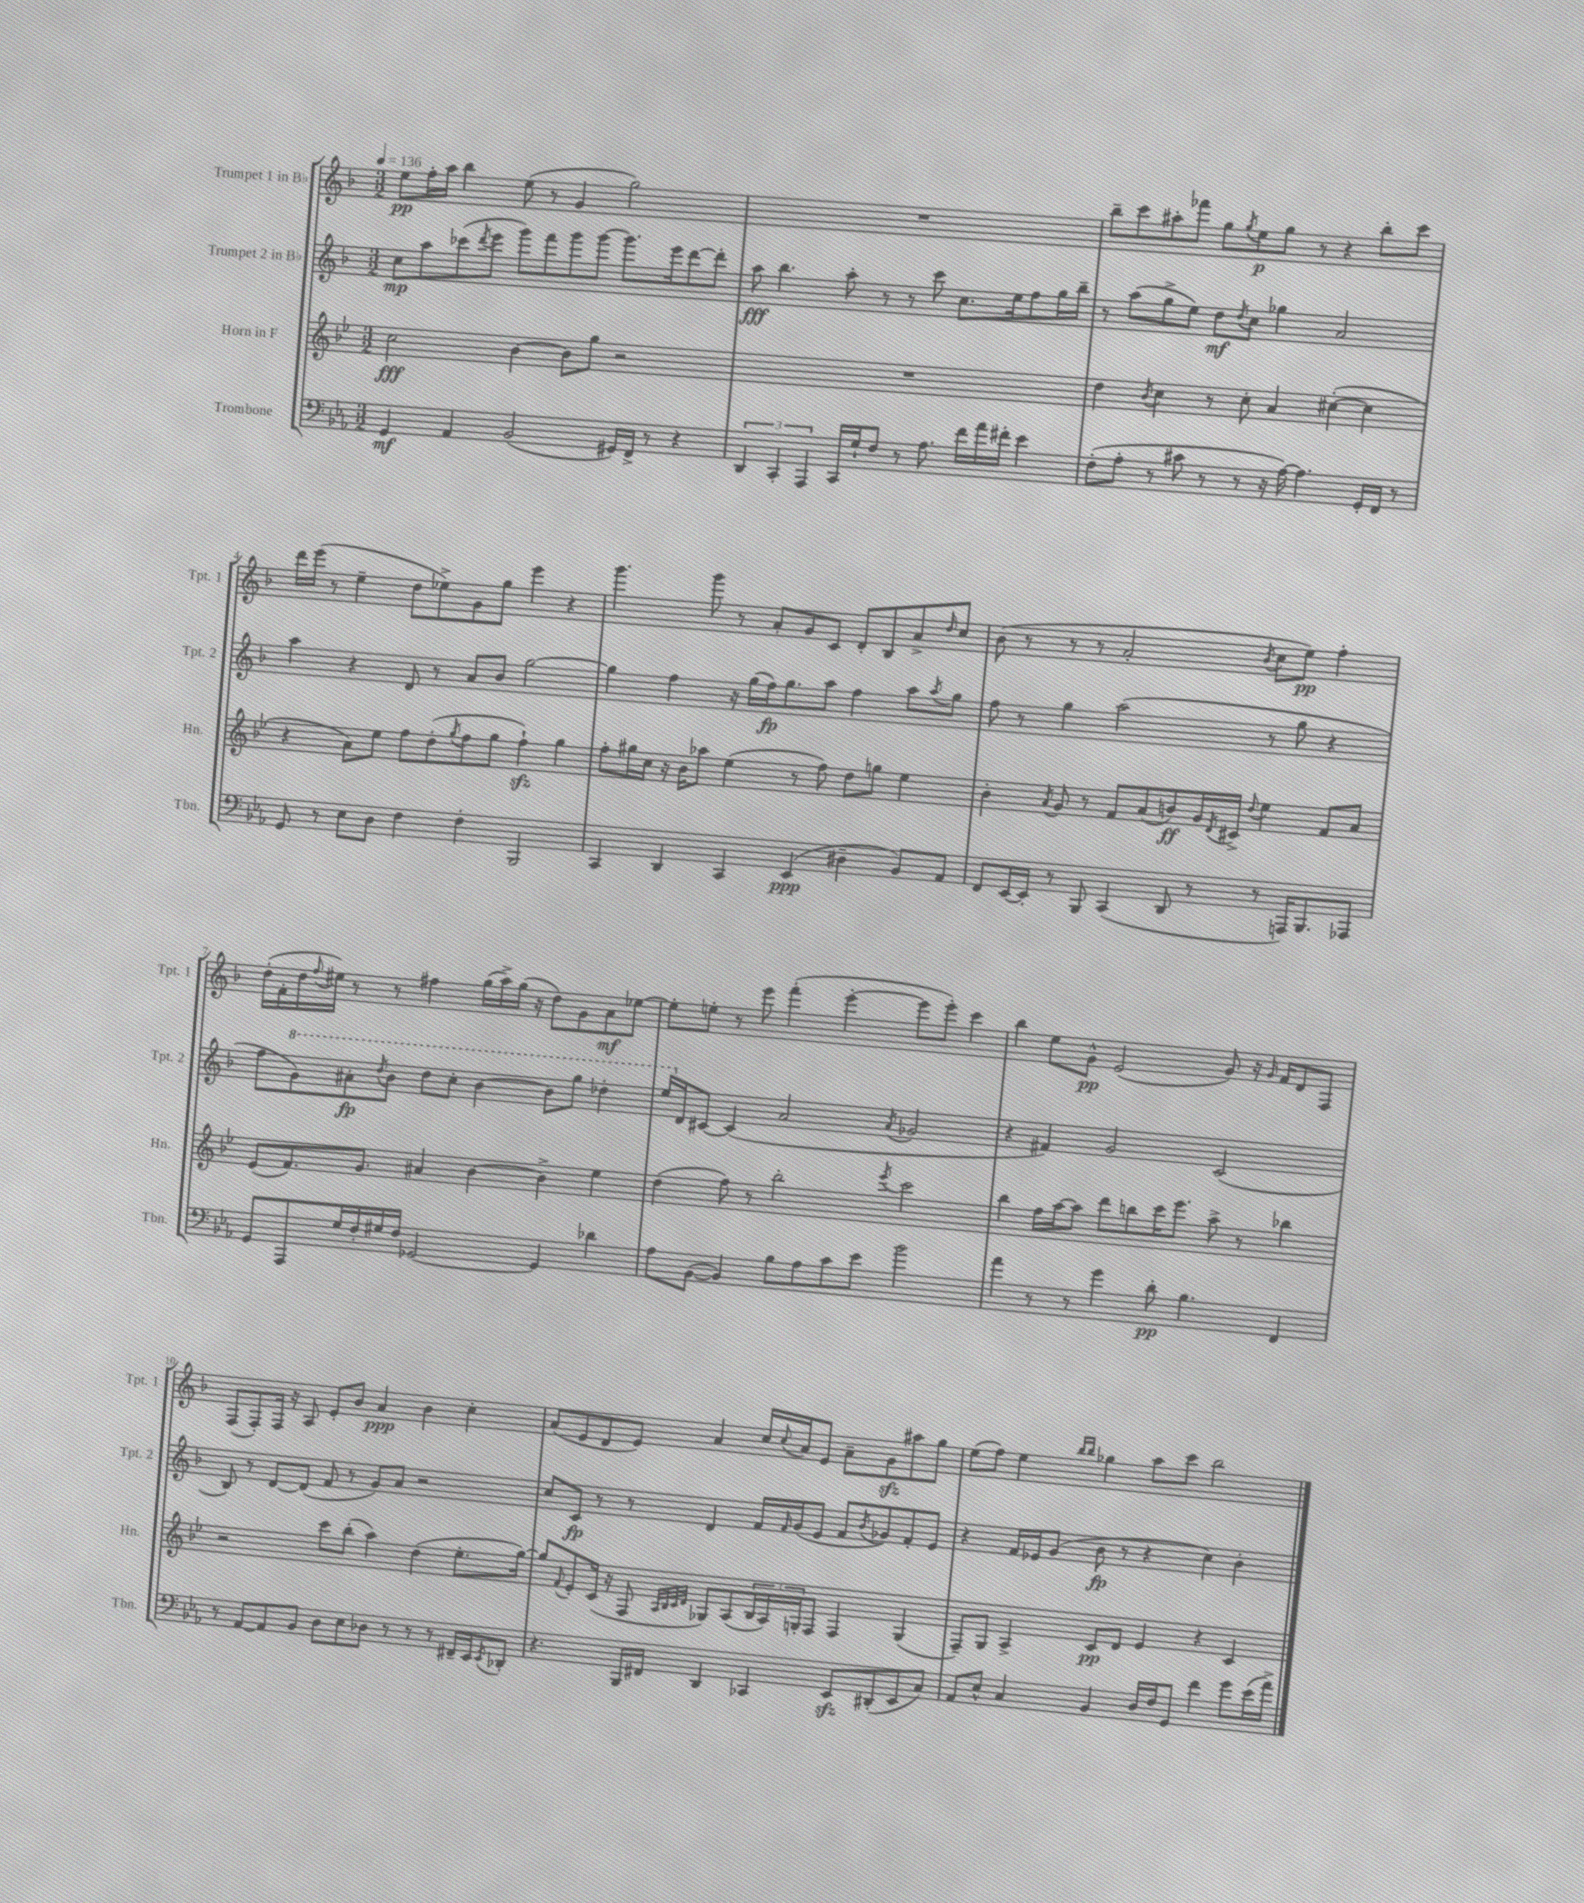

**kern	**dynam	**kern	**dynam	**kern	**dynam	**kern	**dynam
*part4	*part4	*part3	*part3	*part2	*part2	*part1	*part1
*staff4	*staff4	*staff3	*staff3	*staff2	*staff2	*staff1	*staff1
*I"Trombone	*	*I"Horn in F	*	*I"Trumpet 2 in B♭	*	*I"Trumpet 1 in B♭	*
*I'Tbn.	*	*I'Hn.	*	*I'Tpt. 2	*	*I'Tpt. 1	*
*clefF4	*	*clefG2	*	*clefG2	*	*clefG2	*
*k[b-e-a-]	*	*k[b-e-]	*	*k[b-]	*	*k[b-]	*
*M3/2	*	*M3/2	*	*M3/2	*	*M3/2	*
*MM136	*	*MM136	*	*MM136	*	*MM136	*
=1	=1	=1	=1	=1	=1	=1	=1
4GG/	mf	2cc\	fff	8cc\L	mp	8ee\L	pp
.	.	.	.	8aa\	.	16ff'\L	.
.	.	.	.	.	.	16aa\JJ	.
4AA-/	.	.	.	(8ccc-X\	.	4bb-\	.
.	.	.	.	8qddd/	.	.	.
.	.	.	.	8eee\J	.	.	.
(2BB-/	.	[4b-\	.	8ggg\L)	.	(8ee\	.
.	.	.	.	8fff\	.	8r	.
.	.	8b-\L]	.	8ggg\	.	4g/	.
.	.	8gg\J	.	[8ggg\J	.	.	.
16GG#X/LL)	.	2r	.	8.ggg\L]	.	2gg\)	.
16FF^/JJ	.	.	.	.	.	.	.
8r	.	.	.	.	.	.	.
.	.	.	.	16eee\k	.	.	.
4r	.	.	.	[8ddd\	.	.	.
.	.	.	.	8ddd'\J]	.	.	.
=2	=2	=2	=2	=2	=2	=2	=2
6DD/	.	1.r	.	8aa\	fff	1.r	.
.	.	.	.	4.bb-\	.	.	.
6CC'/	.	.	.	.	.	.	.
6AAA-/	.	.	.	.	.	.	.
16CC/LL	.	.	.	8aa'\	.	.	.
16G`/J	.	.	.	.	.	.	.
8F/J	.	.	.	8r	.	.	.
8r	.	.	.	8r	.	.	.
8.A-\	.	.	.	8ccc\	.	.	.
.	.	.	.	8.cc\L	.	.	.
16f\LL	.	.	.	.	.	.	.
16a-\	.	.	.	.	.	.	.
16f#X'\JJ	.	.	.	16ee\k	.	.	.
4e-\	.	.	.	8ff\	.	.	.
.	.	.	.	16gg\L	.	.	.
.	.	.	.	16bb-~\JJ	.	.	.
=3	=3	=3	=3	=3	=3	=3	=3
(8F'\L	.	4dd\	.	8r	.	8bb-~\L	.
8A-'\J	.	.	.	(8aa\L	.	8ccc\	.
.	.	8qb-/	.	.	.	.	.
8r	.	4cc\	.	8gg^\	.	8aa#X'\	.
8c#X\	.	.	.	8ee\J)	.	8fff-X\J	.
8r	.	8r	.	8dd\L	mf	8gg\L	.
.	.	.	.	8qdd/	.	8qgg/	.
8r	.	8cc'\	.	8cc\J	.	8ee\	p
16r	.	4a/	.	4gg-X\	.	8gg\J	.
[16A-\)	.	.	.	.	.	.	.
4.A-\]	.	.	.	.	.	8r	.
.	.	([4cc#X'\	.	2a/	.	4r	.
16GG'/LL	.	4cc#\]	.	.	.	8bb-'\L	.
16FF/JJ	.	.	.	.	.	.	.
8r	.	.	.	.	.	8ccc\J	.
!!LO:LB:g=z
=4	=4	=4	=4	=4	=4	=4	=4
8GG/	.	4r	.	4aa\	.	16ddd\LL	.
.	.	.	.	.	.	(16eee\JJ	.
8r	.	.	.	.	.	8r	.
8E-\L	.	8a\L)	.	4r	.	4ee~\	.
8D\J	.	8ee-\J	.	.	.	.	.
4F\	.	8ff\L	.	8d/	.	8dd\L	.
.	.	(8dd'\	.	8r	.	8ee-X^\)	.
.	.	8qgg/	.	.	.	.	.
4F'\	.	8ff\	.	8a/L	.	8g\	.
.	.	8gg\J	.	8b-/J	.	8gg\J	.
2BBB-/	.	4ffzz`\)	.	[2gg\	.	4eee\	.
.	.	4gg\	.	.	.	4r	.
=5	=5	=5	=5	=5	=5	=5	=5
4CC/	.	8ff'\L	.	4gg\]	.	4.ggg\	.
.	.	16gg#X\L	.	.	.	.	.
.	.	16cc\JJ	.	.	.	.	.
4DD/	.	16r	.	4ff\	.	.	.
.	.	16b-\KL	.	.	.	.	.
.	.	8aa-X\J	.	.	.	8ggg\	.
4CC/	.	(4ee-\	.	16r	.	8r	.
.	.	.	.	(16gg\LL	.	.	.
.	.	.	.	16ff\J)	fp	8a'/L	.
.	.	.	.	8.gg\	.	.	.
(4EE-/	ppp	8r	.	.	.	8g/	.
.	.	8ff\)	.	8aa\J	.	8c/J	.
4D#X~\	.	8dd\L	.	4ff\	.	8d'/L	.
.	.	8ggn\J	.	.	.	8B-/	.
8BB-/L)	.	4ee-\	.	8aa\L	.	8a^/	.
.	.	.	.	8qaa/	.	16qqdd/	.
8AA-/J	.	.	.	8gg\J	.	8cc/J	.
=6	=6	=6	=6	=6	=6	=6	=6
8FF/L	.	4b-'\	.	8ff\	.	(8b-\	.
[16EE-/L	.	.	.	8r	.	8r	.
16EE-'/JJ]	.	.	.	.	.	.	.
.	.	8qa/	.	.	.	.	.
8r	.	8g/	.	4gg\	.	8r	.
8BBB-/	.	8r	.	.	.	8r	.
(4CC/	.	8f/L	.	(2aa\	.	2a'/	.
.	.	(8a/	.	.	.	.	.
8DD/	.	8bn/)	ff	.	.	.	.
8r	.	16g/L	.	.	.	.	.
.	.	8qd/	.	.	.	.	.
.	.	16c#X^/JJ	.	.	.	.	.
.	.	8qqdd/	.	.	.	8qb-/	.
8r	.	4ee-\	.	8r	.	8cc\L	.
16AAAn/KL)	.	.	.	8gg\	.	8ee\J)	pp
8.BBB-/	.	.	.	.	.	.	.
.	.	8f/L	.	4r	.	4ff'\	.
8AAA-X/J	.	8a/J	.	.	.	.	.
!!LO:LB:g=z
=7	=7	=7	=7	=7	=7	=7	=7
8GG/L	.	(8e-/L	.	8ff\L	.	(16dd'\LL	.
.	.	.	.	.	.	16f'\	.
*	*	*	*	*8va	*	*	*
8AAA-/	.	8.f/)	.	8gg\)	.	16dd\	.
.	.	.	.	.	.	8qqff/	.
.	.	.	.	.	.	16ee#X\JJ)	.
16G/L	.	.	.	8aa#X'\	fp	8r	.
16F'/	.	8.g/J	.	.	.	.	.
.	.	.	.	8qddd/	.	.	.
16G#X/	.	.	.	8bb-\J	.	8r	.
16F/JJ	.	.	.	.	.	.	.
[2GG-X/	.	4a#X/	.	8ddd\L	.	4ff#X\	.
.	.	.	.	8ccc'\J	.	.	.
.	.	[4b-\	.	[4bb-\	.	(16gg\LL	.
.	.	.	.	.	.	16aa^\)	.
.	.	.	.	.	.	(16gg\JJ	.
.	.	.	.	.	.	16r	.
4GG-/]	.	4b-^\]	.	8bb-\L]	.	8dd\L)	.
.	.	.	.	8ggg\J	.	8g\	.
4d-X\	.	4ee-\	.	4ddd-X'\	.	8a\	mf
.	.	.	.	.	.	[8ee-X\J	.
=8	=8	=8	=8	=8	=8	=8	=8
8A-\L	.	(4dd\	.	16eee/LL	.	8ee-'\L]	.
*	*	*	*	*X8va	*	*	*
.	.	.	.	16d/J	.	.	.
([8BB-\J	.	.	.	[8c#X/J	.	8een'\J	.
4BB-/])	.	8ff\)	.	(4c#/]	.	8r	.
.	.	8r	.	.	.	8eee\	.
8B-\L	.	2bb-'\	.	2a/	.	(4fff'\	.
8A-\	.	.	.	.	.	.	.
8c\	.	.	.	.	.	[4eee'\	.
8e-\J	.	.	.	.	.	.	.
.	.	8qeee-/	.	8qa/	.	.	.
2b-\	.	2ccc\	.	2g-X/	.	8eee\L]	.
.	.	.	.	.	.	8eee'\J)	.
.	.	.	.	.	.	4ccc\	.
=9	=9	=9	=9	=9	=9	=9	=9
4a-\	.	4bb-\	.	4r	.	4bb-\	.
8r	.	16ff\LL	.	4f#X/)	.	8ee\L	.
.	.	[16aa\J	.	.	.	.	.
8r	.	8aa\J]	.	.	.	8g^^\J	pp
4g\	.	8ddd\L	.	2g/	.	(2e/	.
.	.	8bbn\	.	.	.	.	.
8d'\	pp	16ccc\K	.	.	.	.	.
.	.	8.eee-\J	.	.	.	.	.
4.B-\	.	.	.	.	.	.	.
.	.	8aa^\	.	(2c/	.	8g/)	.
.	.	8r	.	.	.	16r	.
.	.	.	.	.	.	16qqg/	.
.	.	.	.	.	.	16f/KL	.
4FF/	.	4bb-X\	.	.	.	8d/	.
.	.	.	.	.	.	8F/J	.
!!LO:LB:g=z
=10	=10	=10	=10	=10	=10	=10	=10
8r	.	2r	.	8B-/)	.	(8F/L	.
[8AA-/L	.	.	.	8r	.	8F'/)	.
8AA-/]	.	.	.	[8d/L	.	16F/Jk	.
.	.	.	.	.	.	16r	.
8BB-/J	.	.	.	(8d/J]	.	8A/	.
8D\L	.	8ccc\L	.	8f/	.	8e'/L	.
8E-\	.	(8bb-'\J	.	8r	.	8b-/J	.
8D-X\J	.	4aa\)	.	8g/L)	.	4a/	ppp
8r	.	.	.	8a/J	.	.	.
8r	.	(4dd\	.	2r	.	4b-\	.
8r	.	.	.	.	.	.	.
16FF#X~/LL	.	8.ee-'\L	.	.	.	4cc'\	.
16EE-/J	.	.	.	.	.	.	.
8qEE-/	.	.	.	.	.	.	.
8DD-X'/J	.	.	.	.	.	.	.
.	.	[16gg\Jk)	.	.	.	.	.
=11	=11	=11	=11	=11	=11	=11	=11
4.r	.	8gg/L]	.	8cc/L	.	(8a/L	.
.	.	8qqf/	.	.	.	.	.
.	.	8e-'/	.	8c/J	fp	8e/	.
.	.	(16c/Jk	.	8r	.	8d/	.
.	.	16r	.	.	.	.	.
16BBB-/LL	.	8F/	.	8r	.	8e/J)	.
16FF#X/JJ	.	.	.	.	.	.	.
.	.	32qqA/LLL	.	.	.	.	.
.	.	32qqB-/	.	.	.	.	.
.	.	32qqc/	.	.	.	.	.
.	.	32qqd/JJJ	.	.	.	.	.
4DD/	.	8G-X/L)	.	4d/	.	4a/	.
.	.	(8A/	.	.	.	.	.
4CC-X/	.	24B-/L	.	16f/LL	.	16cc/LL	.
.	.	24A/)	.	.	.	.	.
.	.	.	.	16qqf/	.	8qqcc/	.
.	.	.	.	(16g/J	.	16a/J	.
.	.	24Gn'/J	.	.	.	.	.
.	.	8F/J	.	8e/J	.	8e/J	.
8EE-zz/L	.	4F/	.	8f/L	.	8a~\L	.
.	.	.	.	8qb-/	.	.	.
(8DD#X'/	.	.	.	8g-X/)	.	8gzz\	.
8EE-/	.	(4G/	.	8f'/	.	8aa#X\	.
8C/J)	.	.	.	8e/J	.	8gg\J	.
=12	=12	=12	=12	=12	=12	=12	=12
8AA-/L	.	8F~/L)	.	4r	.	(8ee\L	.
8E-^^/J	.	8G/J	.	.	.	8ff\J)	.
4C/	.	4A^/	.	16f/LL	.	4ee\	.
.	.	.	.	16e-X/J	.	.	.
.	.	.	.	(8g/J	.	.	.
.	.	.	.	.	.	16qqbb-/LL	.
.	.	.	.	.	.	16qqbb-/JJ	.
4BB-/	.	8c/L	pp	8b-\	fp	4gg-X\	.
.	.	8d/J	.	8r	.	.	.
16D/LL	.	4e-/	.	4r	.	8aa\L	.
16F/J	.	.	.	.	.	.	.
8GG/J	.	.	.	.	.	8ccc\J	.
4f\	.	4r	.	4cc\)	.	2bb-\	.
8g\L	.	4c/	.	4b-'\	.	.	.
(16e-\L	.	.	.	.	.	.	.
16a-^\JJ)	.	.	.	.	.	.	.
==	==	==	==	==	==	==	==
*-	*-	*-	*-	*-	*-	*-	*-
